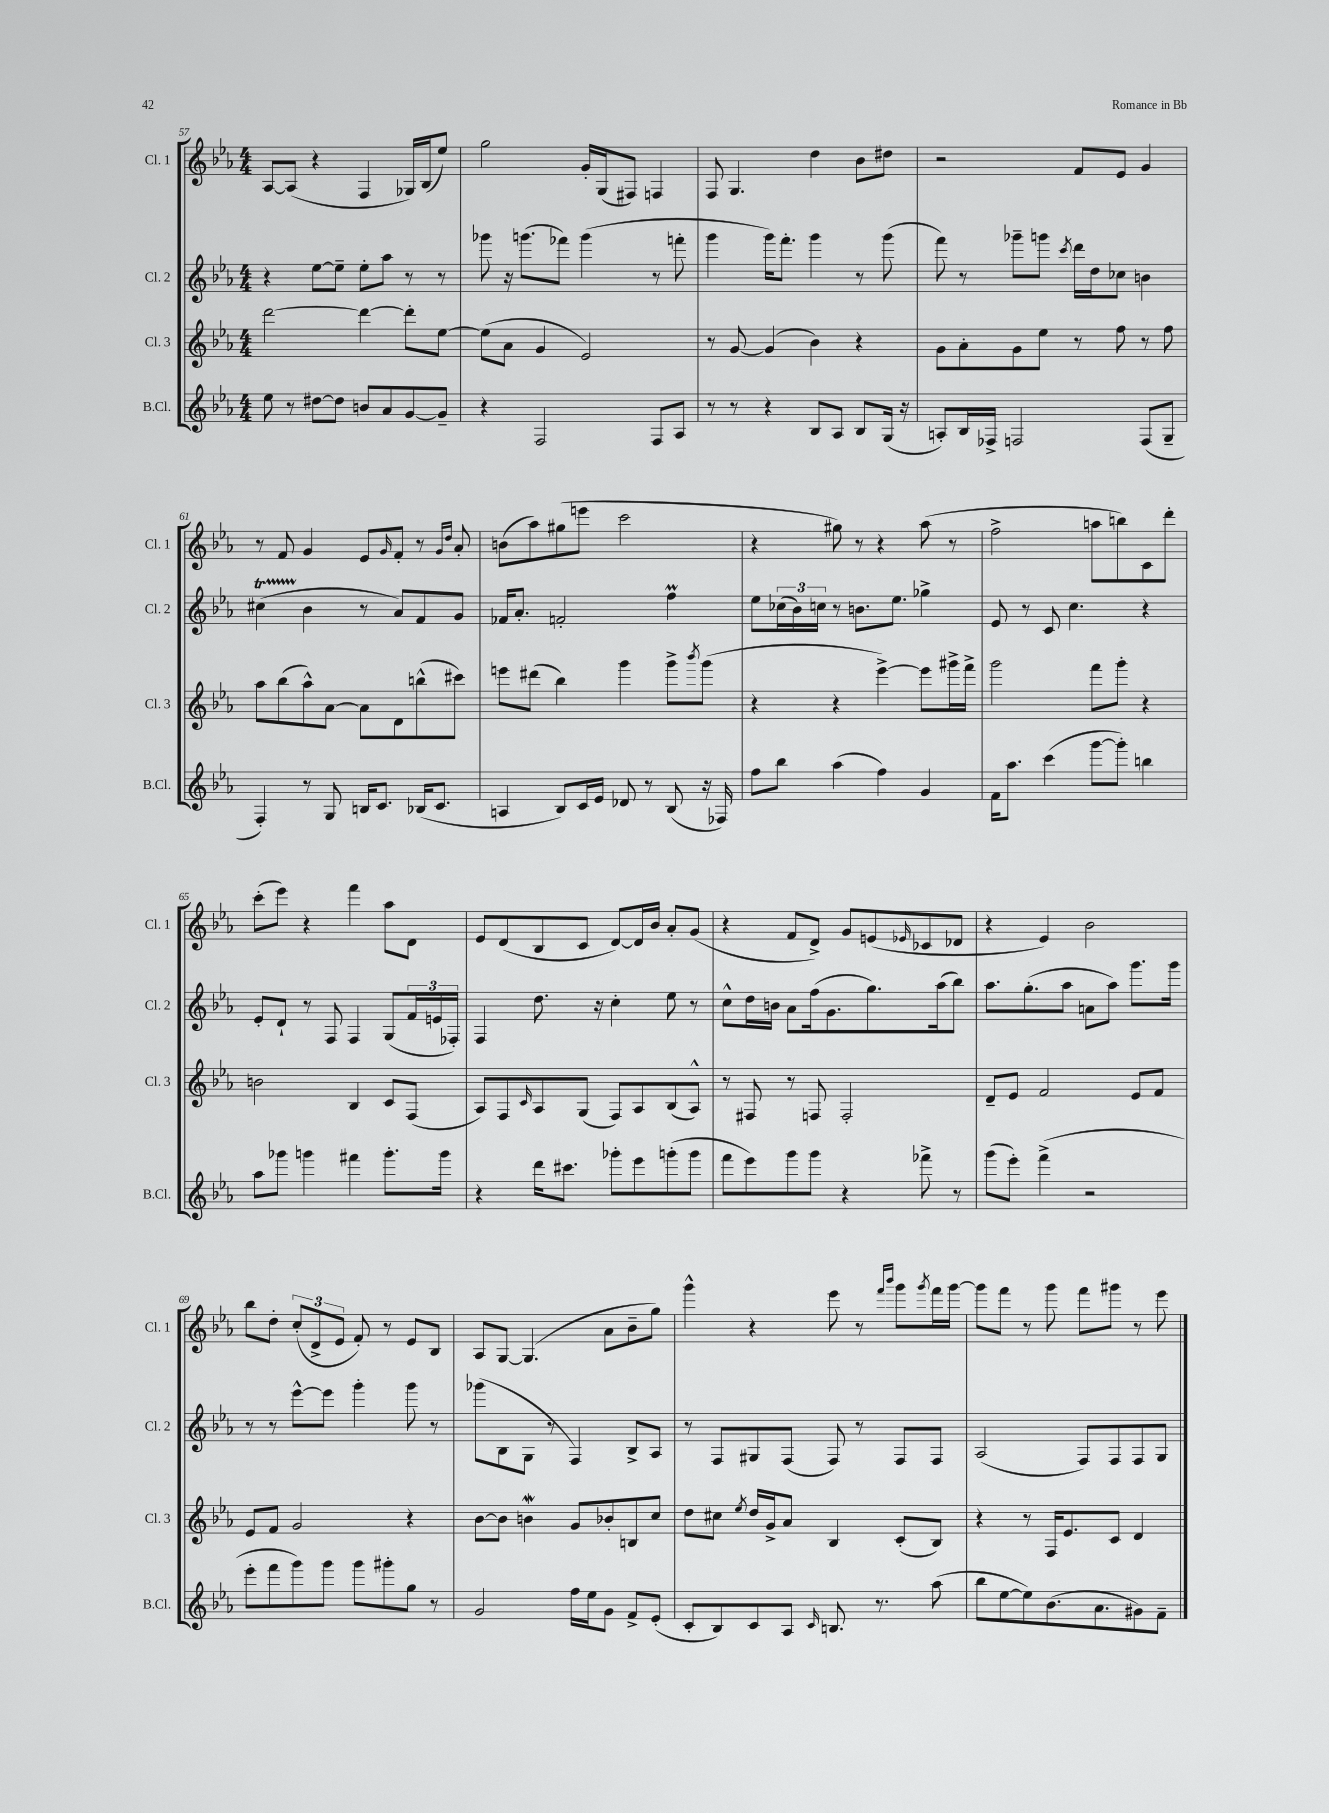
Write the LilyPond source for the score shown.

<<
\new StaffGroup <<
\new Staff = "s0" \with { instrumentName = "Cl. 1" shortInstrumentName = "Cl. 1" } {
    \clef treble \key ees \major \numericTimeSignature \time 4/4
    aes8~ aes8( r4 f4 ges16) bes16( ees''8) |
    g''2 g'16-. g16( fis8) f4 |
    f8 g4. d''4 bes'8 dis''8 |
    r2 f'8 ees'8 g'4 |
    r8 f'8 g'4 ees'8 \grace { g'16 } f'8-. r8 \grace { g'16 d''16 } aes'8-. |
    b'8( aes''8) gis''8( e'''8 c'''2 |
    r4 gis''8) r8 r4 aes''8( r8 |
    f''2-> a''8 b''8) c'8 d'''8-. |
    c'''8-.( ees'''8) r4 f'''4 aes''8 d'8 |
    ees'8 d'8( bes8 c'8 d'8~) d'16 bes'16 aes'8-. g'8( |
    r4 f'8 d'8->) g'8 e'8( \grace { ees'16 } ces'8 des'8 |
    r4 ees'4) bes'2 |
    bes''8 d''8-. \tuplet 3/2 { c''8-.( d'8-> ees'8 } f'8-.) r8 ees'8 bes8 |
    aes8 g8~ g4.( aes'8 bes'8-- g''8) |
    g'''4-^ r4 ees'''8 r8 \grace { f'''16 bes'''16 } g'''8 \acciaccatura { g'''8 } f'''16 g'''16~ |
    g'''8 f'''8 r8 g'''8 f'''8 gis'''8 r8 ees'''8 \bar "|." |
}
\new Staff = "s1" \with { instrumentName = "Cl. 2" shortInstrumentName = "Cl. 2" } {
    \clef treble \key ees \major \numericTimeSignature \time 4/4
    r4 ees''8~ ees''8-- ees''8-. aes''8 r8 r8 |
    ges'''8 r16 g'''8.( fes'''8) g'''4( r8 f'''8-. |
    g'''4 g'''16) f'''8.-. g'''4 r8 g'''8( |
    f'''8) r8 ges'''8-- g'''8 \acciaccatura { c'''8 } d'''16 d''16 ces''8 b'4 |
    cis''4\startTrillSpan( bes'4\stopTrillSpan r8 aes'8) f'8 g'8 |
    fes'16 aes'8.-. f'2-. f''4\prall |
    ees''8 \tuplet 3/2 { ces''16( bes'16) c''16 } r8 b'8. ees''8. ges''4-> |
    ees'8 r8 c'8 c''4. r4 |
    ees'8-. d'8-! r8 f8 f4 g8( \tuplet 3/2 { f'16 e'16 fes16-.) } |
    f4 d''8. r16 c''4-. ees''8 r8 |
    c''8-^ d''16 b'16 aes'8 f''16( g'8. g''8.) aes''16( bes''8) |
    aes''8. g''8.-.( aes''8 a'8 aes''8) g'''8. g'''16 |
    r8 r8 ees'''8~-^ ees'''8 g'''4-. g'''8 r8 |
    ges'''8( bes8 g8 r8 f4) bes8-> aes8 |
    r8 f8 gis8 f8( f8) r8 f8 f8 |
    aes2( f8) f8 f8 g8 \bar "|." |
}
\new Staff = "s2" \with { instrumentName = "Cl. 3" shortInstrumentName = "Cl. 3" } {
    \clef treble \key ees \major \numericTimeSignature \time 4/4
    d'''2~ d'''4~ d'''8-. ees''8~ |
    ees''8( aes'8 g'4 ees'2) |
    r8 g'8~ g'4( bes'4) r4 |
    g'8 aes'8-. g'8 ees''8 r8 f''8 r8 f''8 |
    aes''8 bes''8( aes''8-^) aes'8~ aes'8 d'8 b''8-^( cis'''8) |
    e'''8 dis'''8( bes''4) g'''4 g'''8-> \acciaccatura { bes'''8 } g'''8( |
    r4 r4 ees'''4~->) ees'''8 gis'''16-> f'''16-> |
    g'''2 f'''8 g'''8-. r4 |
    b'2 bes4 c'8 f8( |
    aes8) f8 \grace { c'16 } aes8 g8( f8) aes8 bes8( aes8-^) |
    r8 fis8 r8 f8 f2-. |
    d'8-- ees'8 f'2 ees'8 f'8 |
    ees'8 f'8 g'2 r4 |
    bes'8~ bes'8 b'4\mordent g'8 bes'8-. b8 c''8 |
    d''8 cis''8 \acciaccatura { ees''8 } d''16 g'16-> aes'8 bes4 c'8-.( bes8) |
    r4 r8 f16 ees'8. c'8 d'4 \bar "|." |
}
\new Staff = "s3" \with { instrumentName = "B.Cl." shortInstrumentName = "B.Cl." } {
    \clef treble \key ees \major \numericTimeSignature \time 4/4
    ees''8 r8 dis''8~ dis''8 b'8 aes'8 g'8~ g'8-- |
    r4 f2 f8 aes8 |
    r8 r8 r4 bes8 aes8 bes8 g16( r16 |
    a8-.) bes16 fes16-> f2 f8( g8-- |
    f4-.) r8 g8 b16 c'8. bes16( c'8. |
    a4 bes8) c'16 ees'16 des'8 r8 bes8( r16 fes16) |
    f''8 bes''8 aes''4( f''4) g'4 |
    f'16 aes''8. c'''4( g'''8~ g'''8-.) b''4 |
    aes''8 ges'''8 g'''4 fis'''4 g'''8.-. g'''16 |
    r4 d'''16 cis'''8. ges'''8-. ees'''8 g'''8-.( g'''8 |
    f'''8 ees'''8) g'''8 g'''8 r4 fes'''8-> r8 |
    g'''8( ees'''8-.) f'''4->( r2 |
    ees'''8-. f'''8 g'''8) g'''8 g'''8 gis'''8-. g''8 r8 |
    g'2 f''16 ees''16 g'8 f'8-> ees'8-.( |
    c'8-. bes8) c'8 aes8 \grace { c'16 } b8. r8. aes''8( |
    bes''8 ees''8~ ees''8) bes'8.( aes'8. gis'8) f'8-- \bar "|." |
}
>>
>>
\layout { \context { \Score currentBarNumber = #57 } }
